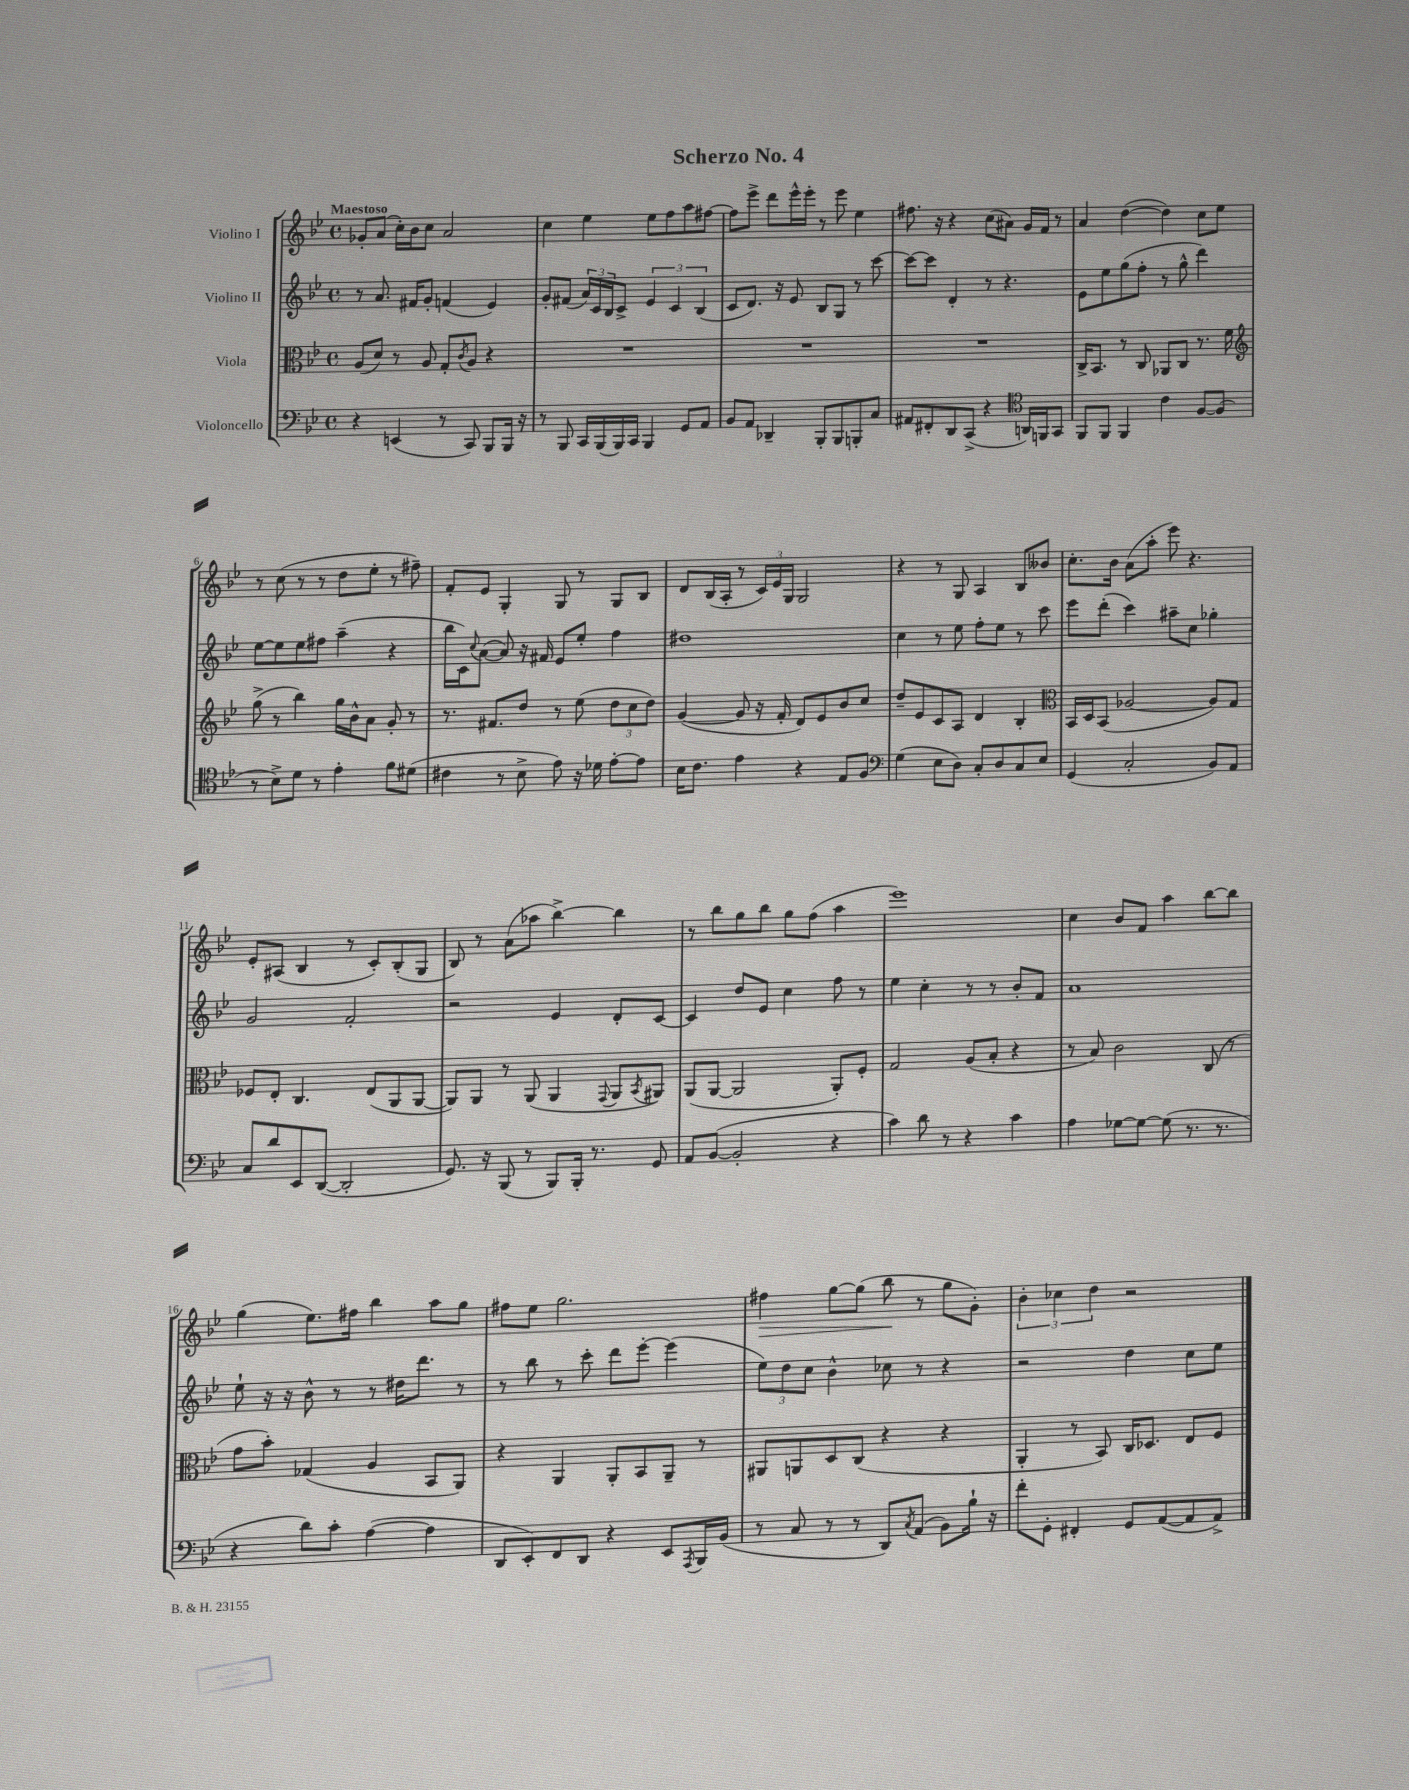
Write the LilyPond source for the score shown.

\header { title = "Scherzo No. 4" }
<<
\new StaffGroup <<
\new Staff = "s0" \with { instrumentName = "Violino I" } {
    \clef treble \key bes \major \defaultTimeSignature \time 4/4 \tempo "Maestoso"
    ges'8-. a'8( c''16-.) bes'16 c''8 a'2 |
    c''4 ees''4 ees''8 f''8 a''8 fis''8~ |
    fis''8 ees'''8-> d'''8 ees'''16-^ ees'''16-. r8 ees'''8 ees''4 |
    fis''8. r16 r4 c''8( ais'8) g'16 f'16 r8 |
    a'4 d''4~( d''4) c''8 ees''8 |
    r8 c''8( r8 r8 d''8 ees''8-. r8 fis''8--) |
    f'8-. ees'8 g4-. g8 r8 g8 bes8 |
    d'8 bes16( a16-. r8 \tuplet 3/2 { c'16) ees'16 g16 } g2 |
    r4 r8 g8 a4 bes8 beses'8 |
    c''8.-. bes'16 a'8( a''8-. ees'''8) r4. |
    ees'8-. ais8( bes4 r8 c'8-.) bes8-.( g8 |
    bes8) r8 a'8( aes''8 bes''4~->) bes''4 |
    r8 bes''8 g''8 bes''8 g''8 f''8( a''4 |
    ees'''1) |
    c''4 bes'8 f'8 a''4 bes''8~ bes''8 |
    g''4( ees''8.) fis''16 bes''4 a''8 g''8 |
    fis''8 ees''8 g''2. |
    fis''4\> g''8~ g''8( bes''8\! r8 g''8 g'8-.) |
    \tuplet 3/2 { bes'4-. ces''4 d''4 } r2 \bar "|." |
}
\new Staff = "s1" \with { instrumentName = "Violino II" } {
    \clef treble \key bes \major \defaultTimeSignature \time 4/4
    r8 a'8. fis'16 g'8-. f'4( ees'4) |
    g'8-. fis'8( \tuplet 3/2 { a'16) c'16 bes16 } c'8-> \tuplet 3/2 { ees'4 c'4 bes4( } |
    c'8 d'8.) r16 ees'8 bes8 g8 r8 c'''8~ |
    c'''8~ c'''8 d'4-. r8 r4. |
    ees'8 ees''8 g''8( f''8-. r8 g''8-^ d'''4) |
    ees''8~ ees''8 ees''8 fis''8 a''4--( r4 |
    bes''16 c'16) \appoggiatura { c''8 } a'8~( a'8) r16 fis'16 ees'8 ees''8-. f''4 |
    dis''1 |
    c''4 r8 ees''8 f''8-. ees''8 r8 c'''8 |
    ees'''8 d'''8-.( c'''4) ais''8-- c''8 ges''4-. |
    g'2 f'2-. |
    r2 ees'4 d'8-. c'8~ |
    c'4 d''8 ees'8 c''4 f''8 r8 |
    ees''4 c''4-. r8 r8 bes'8-. f'8 |
    a'1 |
    ees''8-! r16 r16 bes'8-^ r8 r8 dis''16 d'''8. r8 |
    r8 bes''8 r8 c'''8-. d'''8 ees'''8~-. ees'''4( |
    \tuplet 3/2 { ees''8) d''8 c''8 } bes'4-^ ces''8 r8 r4 |
    r2 d''4 c''8 ees''8 \bar "|." |
}
\new Staff = "s2" \with { instrumentName = "Viola" } {
    \clef alto \key bes \major \defaultTimeSignature \time 4/4
    a8( d'8) r8 a8 g8-. \acciaccatura { c'8 } a8 r4 |
    R1 |
    R1 |
    R1 |
    c16-> bes,8. r8 c8 aes,8 c8 r8. f'16 |
    \clef treble g''8->( r8 bes''4) g''16 bes'16-^ a'8 g'8-. r8 |
    r8. fis'8. d''8 r8 ees''8( \tuplet 3/2 { d''8 c''8 d''8) } |
    g'4~( g'8 r16 f'16-. d'8) ees'8 bes'8 c''8 |
    d''8-- ees'8 c'8 a8 d'4 bes4-. |
    \clef alto bes,16 d16 bes,8( aes2~ aes8) g8 |
    fes8 ees8-. c4. ees8( a,8 a,8~ |
    a,8) a,8 r8 a,8( a,4 \appoggiatura { g,8 } a,8 \acciaccatura { bes,8 } ais,8) |
    a,8( a,8~ a,2 a,8-.) f8-. |
    g2 a8( bes8-. r4 |
    r8 bes8) c'2 c8( r8 |
    g'8 bes'8-.) ges4( a4 bes,8 a,8) |
    r4 a,4 a,8-. bes,8 a,8-- r8 |
    ais,8 a,8 d8 c8( r4 r4 |
    a,4-. r8 bes,8) c16 des8. ees8 f8 \bar "|." |
}
\new Staff = "s3" \with { instrumentName = "Violoncello" } {
    \clef bass \key bes \major \defaultTimeSignature \time 4/4
    r4 e,4( r8 c,8) bes,,8 bes,,16 r16 |
    r8 bes,,8 c,16 bes,,16( bes,,16) c,16 bes,,4 g,8 a,8 |
    bes,8 a,8 des,4-- bes,,8-. bes,,8 b,,8-. c8 |
    ais,8 fis,8-. d,8 c,8->( r4 \clef tenor a,16) f,16 g,8 |
    f,8 f,8 f,4 c'4 f8~ f8( |
    r8 bes8->) d'8 r8 ees'4-. f'8 dis'8( |
    cis'4 r8 bes8-> ees'8) r16 des'16 ees'8~-. ees'8 |
    bes16 c'8. ees'4 r4 ees8 f8 |
    \clef bass g4( ees8 d8) c8-. d8 c8 ees8 |
    g,4( c2-. bes,8) a,8 |
    c8 d'8 ees,8 d,8~( d,2-. |
    g,8.) r16 bes,,8( r8 bes,,8) bes,,16-. r8. g,8 |
    a,8 bes,8~( bes,2-. r4 |
    c'4) d'8 r8 r4 c'4 |
    a4 ges8~ ges8~ ges8( r8. r8. |
    r4 d'8) c'8-. a4~( a4 |
    d,8 ees,8-.) f,8 d,8 r4 ees,8 \acciaccatura { a,,8 } bes,,16 bes,16( |
    r8 c8 r8 r8 d,8) \acciaccatura { c8 } a,8( bes,8) bes16-! r16 |
    f'8-. g,8-. fis,4-. g,8 a,8~( a,8 a,8->) \bar "|." |
}
>>
>>
